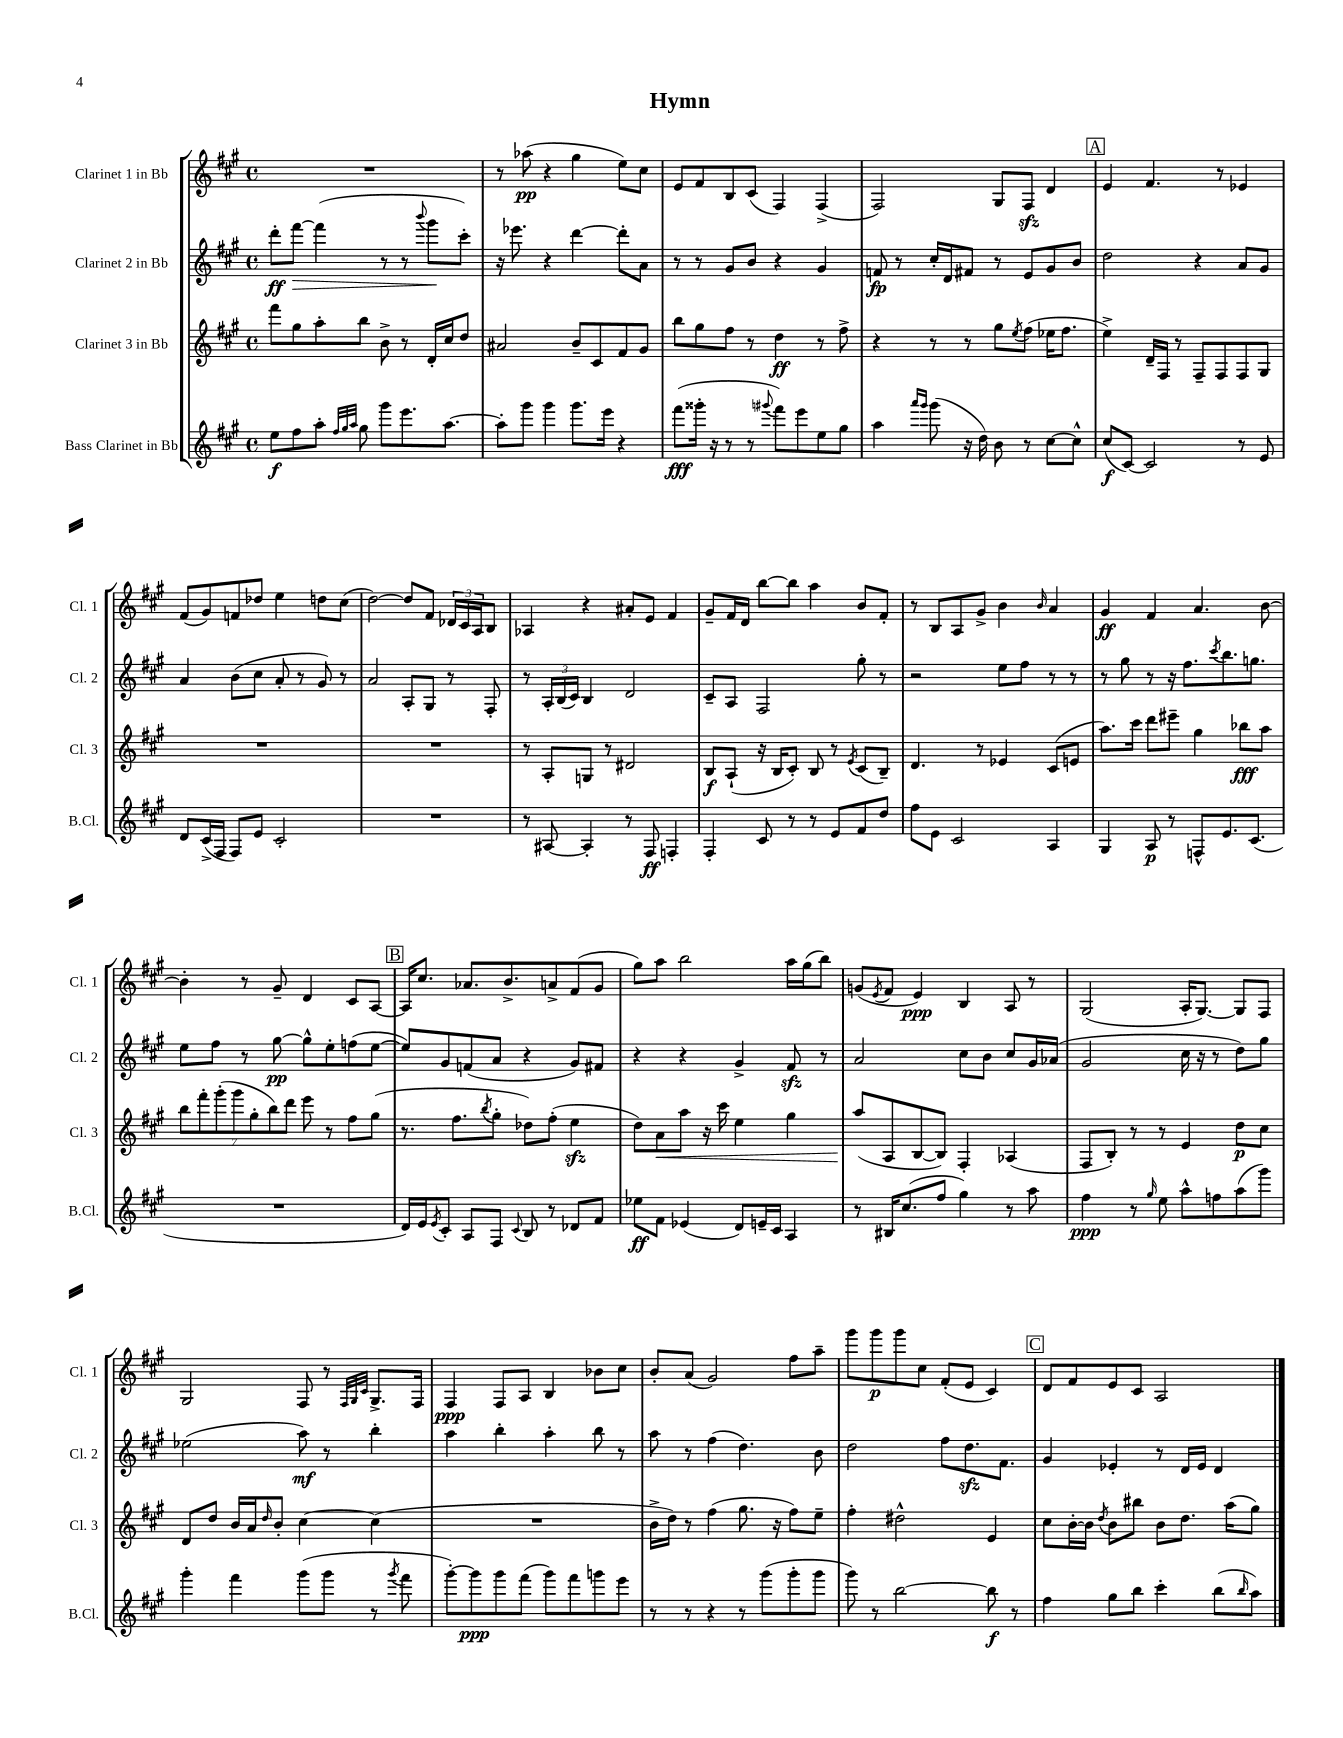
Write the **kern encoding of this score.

**kern	**kern	**kern	**kern
*staff4	*staff3	*staff2	*staff1
*clefG2	*clefG2	*clefG2	*clefG2
*k[f#c#g#]	*k[f#c#g#]	*k[f#c#g#]	*k[f#c#g#]
*M4/4	*M4/4	*M4/4	*M4/4
*met(c)	*met(c)	*met(c)	*met(c)
8ee\L	8fff#\L	8ddd'\L	1r
8ff#\	8gg#\	[8fff#\J	.
8aa'\J	8aa'\	(4fff#\]	.
32qqff#/LLL	.	.	.
32qqgg#/	.	.	.
32qqaa/JJJ	.	.	.
8gg#\	8bb\J	.	.
8ggg#\L	8b^\	8r	.
8.eee\	8r	8r	.
.	.	8qqbbb/	.
.	16d'/LL	8ggg#\L	.
[8.aa\J	16cc#/J	.	.
.	8dd/J	8ccc#'\J)	.
=	=	=	=
8aa'\]L	2a#/	16r	8r
.	.	8.eee-\	.
8ggg#\J	.	.	(8aa-\
4ggg#\	.	4r	4r
8.ggg#\L	8b~/L	[4ddd\	4gg#\
.	8c#/	.	.
16eee\Jk	.	.	.
4r	8f#/	8ddd'\]L	8ee\L)
.	8g#/J	8a\J	8cc#\J
=	=	=	=
(8fff#\L	8bb\L	8r	8e/L
16ggg##'\Jk	8gg#\	8r	8f#/
16r	.	.	.
8r	8ff#\J	8g#/L	8B/
8r	8r	8b/J	(8c#/J
8qqggg#/	.	.	.
8fff#\L)	4dd\	4r	4F#/)
8eee\	.	.	.
8ee\	8r	4g#/	(4F#^/
8gg#\J	8ff#^\	.	.
=	=	=	=
4aa\	4r	8f/	2F#/)
.	.	8r	.
16qqaaa/LL	.	.	.
16qqggg#/JJ	.	.	.
(8ggg#\	8r	16cc#'/LL	.
.	.	16d/J	.
16r	8r	8f#/J	.
16dd\)	.	.	.
8b\	8gg#\L	8r	8G#/L
.	8qee/	.	.
8r	(8ff#\J	8e/L	8F#/J
[8cc#\L	16ee-\LK	8g#/	4d/
.	8.ff#\J	.	.
8cc#^^\]J	.	8b/J	.
=	=	=	=
(8cc#/L	4ee^\)	2dd\	4e/
[8c#/J)	.	.	.
2c#/]	16d~/LL	.	4.f#/
.	16F#/JJ	.	.
.	8r	.	.
.	8F#~/L	4r	.
.	8F#/	.	8r
8r	8F#/	8a/L	4e-/
8e/	8G#/J	8g#/J	.
=	=	=	=
8d/L	1r	4a/	(8f#/L
(16c#^/L	.	.	8g#/)
16F#/JJ	.	.	.
8F#/L)	.	(8b\L	8f/
8e/J	.	8cc#\J	8dd-/J
2c#'/	.	8a'/	4ee\
.	.	8r	.
.	.	8g#/)	8dd\L
.	.	8r	(8cc#\J
=	=	=	=
1r	1r	2a/	[2dd\)
.	.	8A'/L	8dd/]L
.	.	8G#/J	8f#/J
.	.	8r	24d-/LL
.	.	.	24c#/
.	.	.	24A/J
.	.	8F#'/	8B/J
=	=	=	=
8r	8r	8r	4A-/
[8A#/	8A'/L	24A'/LL	.
.	.	(24B/	.
.	.	24c#/JJ)	.
4A#'/]	8G/J	4B/	4r
.	8r	.	.
8r	2d#/	2d/	8a#'/L
8F#/	.	.	8e/J
4F'/	.	.	4f#/
=	=	=	=
4F#'/	8B/L	8c#~/L	8g#~/L
.	(8A`/J	8A/J	16f#/L
.	.	.	16d/JJ
8c#/	16r	2F#/	[8bb\L
.	16B/LK	.	.
8r	8c#'/J)	.	8bb\]J
8r	8B/	.	4aa\
8e/L	8r	.	.
.	8qe/	.	.
8f#/	(8c#/L	8gg#'\	8b/L
8dd/J	8B~/J)	8r	8f#'/J
=	=	=	=
8ff#\L	4.d/	2r	8r
8e\J	.	.	8B/L
2c#/	.	.	8A/
.	8r	.	8g#^/J
.	4e-/	8ee\L	4b\
.	.	8ff#\J	.
.	.	.	16qqb/
4A/	(8c#/L	8r	4a/
.	8e/J	8r	.
=	=	=	=
4G#/	8.aa\L)	8r	4g#/
.	.	8gg#\	.
.	16ccc#\Jk	.	.
8A/	8ddd\L	8r	4f#/
8r	8eee#~\J	16r	.
.	.	8.ff#\L	.
8F^^/L	4gg#\	.	4.a/
.	.	8qccc#/	.
8.e/	.	8.bb\	.
.	8bb-\L	.	.
(8.c#/J	.	8.gg\J	.
.	8aa\J	.	[8b\
=	=	=	=
1r	14bb\L	8ee\L	4b'\]
.	14fff#'\	.	.
.	.	8ff#\J	.
.	(14ggg#'\	.	.
.	14ggg#\	.	.
.	.	8r	8r
.	14gg#'\	.	.
.	14bb\)	.	.
.	.	[8gg#\	8g#~/
.	14ddd\J	.	.
.	8eee\	8gg#^^\]L	4d/
.	8r	8ee'\	.
.	8ff#\L	(8ff\	8c#/L
.	(8gg#\J	[8ee\J	[8A/J
=	=	=	=
16d/LL)	8.r	8ee/]L)	16A/]LK
16e/J	.	.	8.cc#/J
8qe/	.	.	.
8c#'/J	.	8g#/	.
.	8.ff#\L	.	.
8A/L	.	(8f/	8.a-/L
.	8qbb/	.	.
8F#/J	8gg#'\J	8a/J	.
.	.	.	8.b^/
8qqc#/	.	.	.
8B/	8dd-\L)	4r	.
8r	(8ff#'\J	.	8a^/
8d-/L	4ee\	8g#/L)	(8f#/
8f#/J	.	8f#/J	8g#/J
=	=	=	=
8ee-\L	8dd\L)	4r	8gg#\L)
8f#\J	8a\	.	8aa\J
(4e-/	8aa\J	4r	2bb\
.	16r	.	.
.	16ccc#\	.	.
8d/L)	4ee\	4g#^/	.
16e~/L	.	.	.
16c#/JJ	.	.	.
4A/	4gg#\	8f#/	16aa\LL
.	.	.	(16gg#\J
.	.	8r	8bb\J)
=	=	=	=
8r	(8aa/L	2a/	(8g/L
.	.	.	8qe/
16B#/LK	8A/	.	8f#/J
(8.cc#/	.	.	.
.	[8B/	.	4e/)
8ff#/J	8B/]J)	.	.
4gg#\)	4F#'/	8cc#\L	4B/
.	.	8b\J	.
8r	(4A-/	8cc#/L	8A/
8aa\	.	16g#/L	8r
.	.	(16a-/JJ	.
=	=	=	=
4ff#\	8F#/L	2g#/	(2G#/
.	8B'/J)	.	.
8r	8r	.	.
16qqgg#/	.	.	.
8ee\	8r	.	.
8aa^^\L	4e/	16cc#\	16A'/LK
.	.	16r	[8.G#/J)
8ff\	.	8r	.
(8aa\	8dd\L	8dd\L)	8G#/]L
8ggg#\J)	8cc#\J	8gg#\J	8F#/J
=	=	=	=
4ggg#'\	8d/L	(2ee-\	2G#/
.	8dd/J	.	.
4fff#\	16b/LL	.	.
.	16a/J	.	.
.	16qqdd/	.	.
.	8b'/J	.	.
(8ggg#\L	[4cc#\	8aa\)	8F#/
8ggg#\J	.	8r	8r
.	.	.	32qqF#/LLL
.	.	.	32qqG#/
.	.	.	32qqc#/JJJ
8r	(4cc#\]	4bb'\	8.G#^/L
8qggg#/	.	.	.
8fff#\	.	.	.
.	.	.	16F#/Jk
=	=	=	=
[8ggg#'\L)	1r	4aa\	4F#/
8ggg#\]	.	.	.
8ggg#\	.	4bb'\	8F#/L
(8fff#\J	.	.	8A/J
8ggg#\L)	.	4aa'\	4B/
8fff#\	.	.	.
8ggg\	.	8bb\	8b-\L
8eee\J	.	8r	8cc#\J
=	=	=	=
8r	16b^\LL	8aa\	8b'/L
.	16dd\JJ)	.	.
8r	8r	8r	(8a/J
4r	(4ff#\	(4ff#\	2g#/)
8r	8.gg#\	4.dd\)	.
(8ggg#\L	.	.	.
.	16r	.	.
8ggg#'\	8ff#\L)	.	8ff#\L
8ggg#\J	8ee~\J	8b\	8aa~\J
=	=	=	=
8ggg#\)	4ff#'\	2dd\	8ggg#\L
8r	.	.	8ggg#\
[2bb\	2dd#^^\	.	8ggg#\
.	.	.	8cc#\J
.	.	8ff#\L	(8f#'/L
.	.	8.dd\	8e/J
8bb\]	4e/	.	4c#/)
.	.	8.f#\J	.
8r	.	.	.
=	=	=	=
4ff#\	8cc#\L	4g#/	8d/L
.	[16b'\L	.	8f#/
.	16b\]JJ	.	.
.	8qdd/	.	.
8gg#\L	8b\L	4e-'/	8e/
8bb\J	8bb#\J	.	8c#/J
4ccc#'\	8b\L	8r	2A/
.	8.dd\J	16d/LL	.
.	.	16e-/JJ	.
(8bb\L	.	4d/	.
.	(16aa\LK	.	.
16qqbb/	.	.	.
8aa\J)	8gg#\J)	.	.
==	==	==	==
*-	*-	*-	*-
